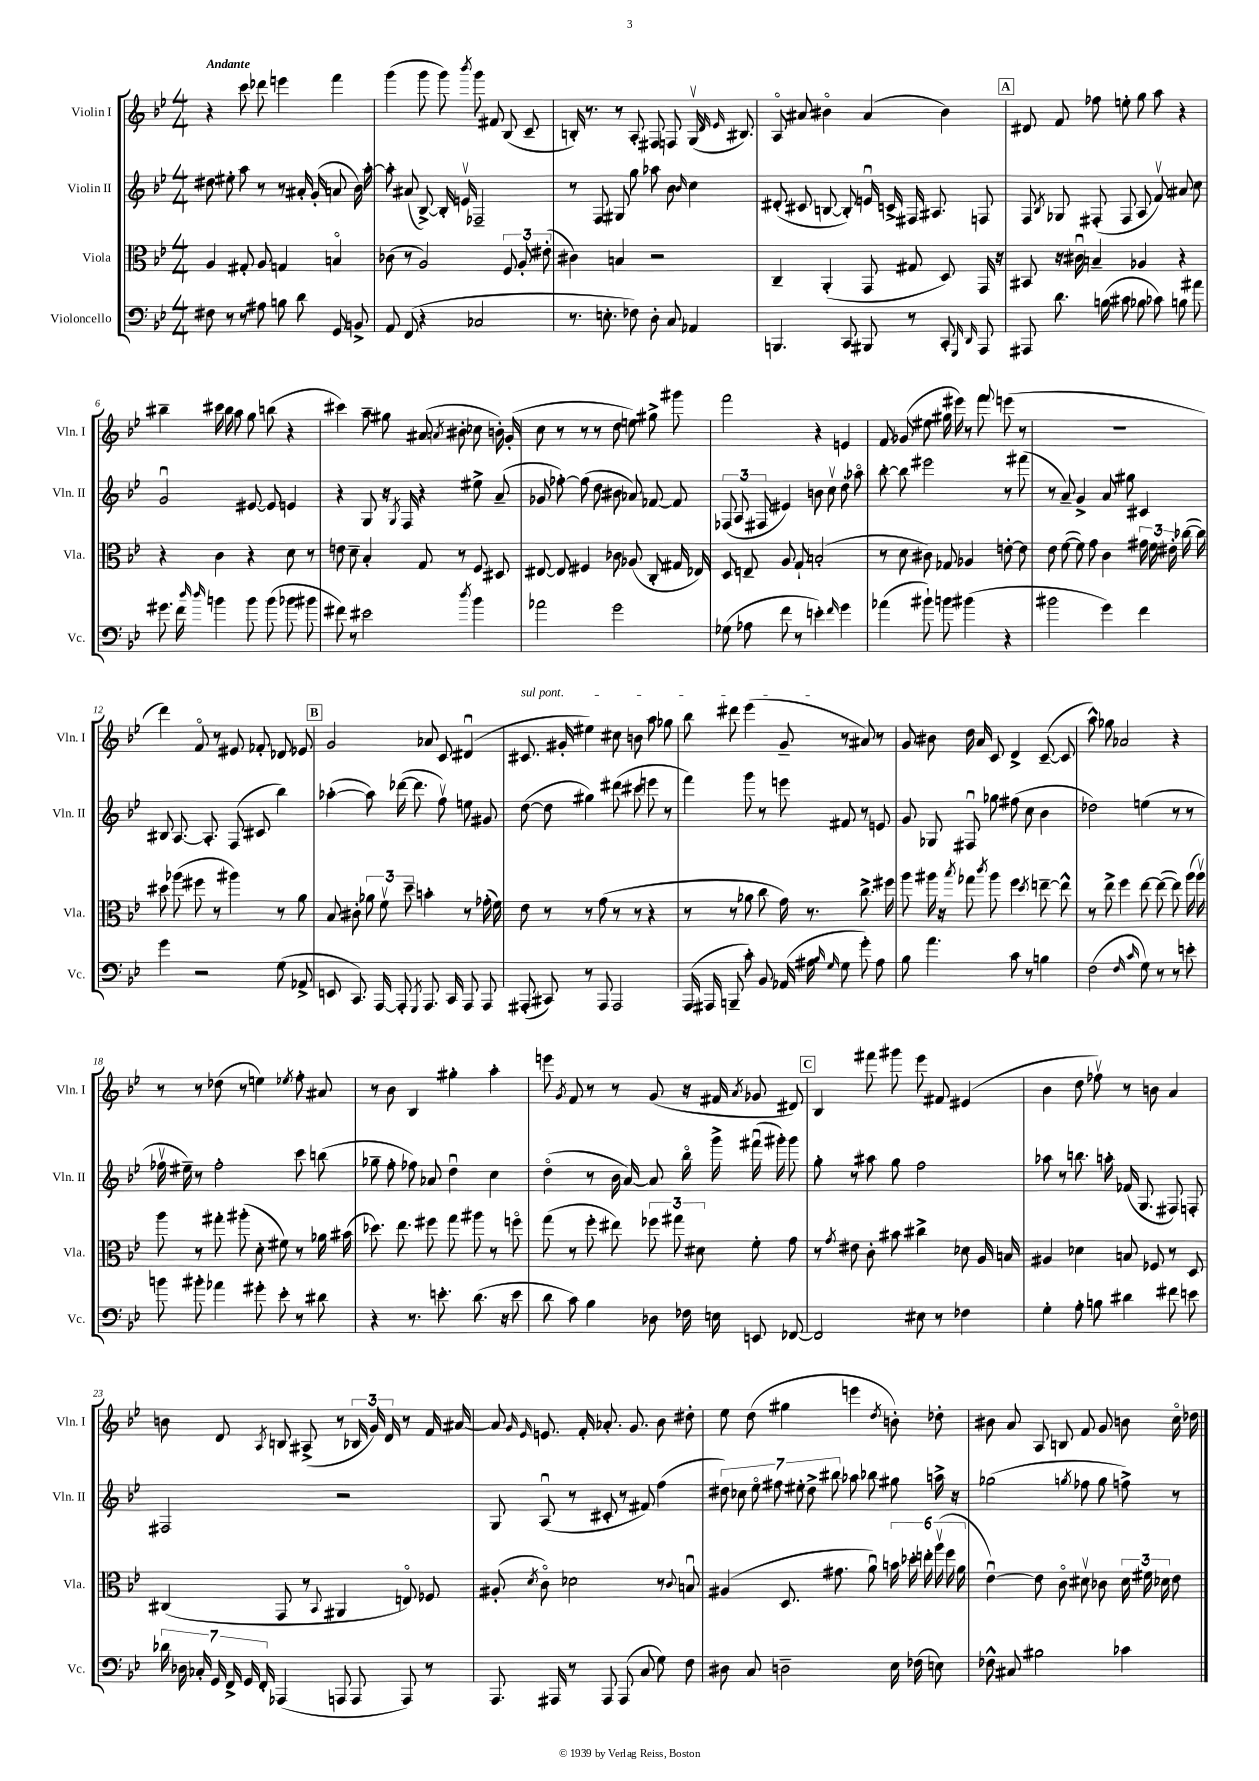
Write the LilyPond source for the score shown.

<<
\new StaffGroup <<
\new Staff = "s0" \with { instrumentName = "Violin I" shortInstrumentName = "Vln. I" } {
    \clef treble \key bes \major \numericTimeSignature \time 4/4 \tempo "Andante"
    \autoBeamOff r4 c'''8 des'''8 e'''4 f'''4 |
    g'''4( g'''8 g'''8) \acciaccatura { bes'''8 } g'''8 fis'8 bes8( c'8-- |
    b16-.) r8. r8 a8-. fis8 f8 g16\upbow( \grace { d'16 ees'16 } bis8.) |
    a8\flageolet ais'8 bis'4\flageolet ais'4( bis'4) |
    \mark \markup { \box "A" } dis'8 f'8 fes''8 e''8-. g''8 a''8 r4 |
    bis''4-- cis'''16 bis''16 a''8 g''8 b''8( r4 |
    cis'''4) a''8-- gis''8 ais'8( \acciaccatura { a'8 } bis'8-. ces''8 b'16-.) g'16-.( |
    c''8 r8 r8 r8 d''8 e''8) gis''8-> gis'''8 |
    f'''2 r4 e'4 |
    f'8 ges'8( eis''8 gis''16 eis'''16) r8 f'''8 \appoggiatura { f'''8 } e'''8( r8 |
    R1 |
    d'''4) f'8\flageolet r8 eis'8 fes'8-. des'8 ees'8 |
    \mark \markup { \box "B" } g'2 aes'8 c'8 dis'4\downbow( |
    \once \override TextSpanner.bound-details.left.text = \markup { \italic "sul pont." } cis'8.\startTextSpan gis'16-. eis''4) cis''8 b'8 a''8 ges''8 |
    bes''8 dis'''8 ees'''4( g'8--\stopTextSpan r8 ais'8) r8 |
    g'8 bis'8 d''16 a'16 c'8 d'4-> c'8~--( c'8 |
    a''8-^) ges''8 aes'2 r4 |
    r8 r8 des''8( r8 e''4) \acciaccatura { ees''8 } f''8-. ais'8 |
    r8 bes'8 bes4 gis''4-. a''4-. |
    e'''8 \acciaccatura { g'8 } f'8 r8 r8 g'8( r16 fis'16 \acciaccatura { a'8 } ges'8 dis'8) |
    \mark \markup { \box "C" } bes4 fis'''8 gis'''8 ees'''8 fis'8 eis'4( |
    bes'4 d''8 fes''8\upbow) r8 b'8 a'4 |
    b'8 d'8 \acciaccatura { a8 } b8 ais8->( r8 \tuplet 3/2 { bes16 g'16) d'16 } r8 f'16 ais'16~ |
    ais'8 \grace { g'16 ees'16 } e'8. f'16-. aes'8.-. g'8. bes'8 dis''8-. |
    ees''8 d''8( gis''4 e'''4 \acciaccatura { d''8 } b'8-.) des''8-. |
    bis'8 a'8 a8 b8 f'8 g'8 b'8 c''16\flageolet des''16 \bar "|." |
}
\new Staff = "s1" \with { instrumentName = "Violin II" shortInstrumentName = "Vln. II" } {
    \clef treble \key bes \major \numericTimeSignature \time 4/4
    \autoBeamOff dis''8 eis''8-. a''8 r8 r8 ais'16-. g'16-.( a'8 bes'16) a''16~-. |
    a''8-. ais'8( bes8~->) bes16-. e'16\upbow fes2-- |
    r8 f8 gis8 g''8 aes''8 bes'8 \grace { bes'16 } c''4 |
    dis'8-.( cis'8 b8~ b8-.) e'16\downbow c'16-> fis16 ais8. f8 |
    \mark \markup { \box "A" } f8 \acciaccatura { bes8 } ges8 fis8-.( fis8 a8 f'8\upbow) ais'8 c''8 |
    g'2\downbow eis'8~ eis'8 e'4 |
    r4 g8 r16 \acciaccatura { g8 } f16 r4 eis''8-> a'8--( |
    ges'8 fes''8~-.) fes''8( d''8 bis'8 aes'8) fes'8~ fes'8 |
    \tuplet 3/2 { fes8( a8 fis8 } eis'4) b'8 c''8\upbow d''8-. aes''8\flageolet |
    bes''8~-. bes''8 eis'''2 r8 fis'''8( |
    r8 a'8--) g'4-> a'8 gis''8 cis'4 |
    bis8 a8.~ a8.-. f8( cis'8 bes''4) |
    \mark \markup { \box "B" } aes''4~-.( aes''8) des'''16~( des'''8. f''8\upbow) e''8 gis'8 |
    d''8~( d''8 gis''4) dis'''8( cis'''8 e'''8 r8 |
    f'''4) g'''8 r8 e'''8 fis'8 r8 e'8 |
    g'8 ges8 fis8\downbow ges''8 fis''8( c''8 bes'4 |
    des''2) e''4( r8 r8 |
    fes''16\upbow eis''16--) r8 fes''2-. c'''8 b''8( |
    ges''8-- f''8-. fes''8) aes'8 d''4\downbow c''4 |
    d''4\flageolet( r8 bes'16 a'16~) a'8 bes''16\flageolet g'''16-> fis'''16\downbow( gis'''16-.) gis'''8 |
    \mark \markup { \box "C" } g''8-. r8 ais''8 g''8 f''2 |
    aes''8 r8 b''8. a''16-. fes'16( g8. fis8) f8-. |
    fis2 r2 |
    g8 a8\downbow( r8 cis'8-. r8 fis'8) f''4( |
    \tuplet 7/4 { dis''8) ces''8 ees''8\flageolet fis''8 eis''8-. dis''8-> bis''8 } aes''8 bes''8 gis''8 a''16-> r16 |
    ges''2( \acciaccatura { g''8 } fes''8 g''8 f''8->) r8 \bar "|." |
}
\new Staff = "s2" \with { instrumentName = "Viola" shortInstrumentName = "Vla." } {
    \clef alto \key bes \major \numericTimeSignature \time 4/4
    \autoBeamOff a4 gis8-. a8 g4 b4\flageolet |
    ces'8( r8 a2) \tuplet 3/2 { f8 a8-. eis'8-.( } |
    cis'4) b4 r2 |
    c4-- a,4-.( g,8 gis8 d8) g,16 r16 |
    \mark \markup { \box "A" } bis,8 r16 cis'16\downbow b4-- aes4 r4 |
    r4 c'4 r4 d'8 r8 |
    e'8 d'8-- bes4-. g8 r8 f8 dis8 |
    eis8~ eis8 fis4 ces'8 aes8( c8-. gis16 ees16) |
    d8 e8-- a8 g8-! b2-.( |
    r8 d'8 cis'8) ges8 aes4 e'8~-. e'8 |
    ees'8 f'8~( f'8) g'8 c'4 \tuplet 3/2 { gis'16 f'16 eis'16-. } ces''16~( ces''16) |
    dis''8 aes''8( fis''8 r8 ais''4) r8 a'8 |
    \mark \markup { \box "B" } bes8 cis'8-. \tuplet 3/2 { aes'8 f'8\upbow d''8-- } b'4-. r8 ges'16-.( f'16) |
    ees'8 r8 r8 g'8( r8 r8 r4 |
    r8 r8 aes'8 c''8 g'16) r8. c''8.-> fis''16 |
    a''8 ais''16 r16 \acciaccatura { bes''8 } ges''8 \acciaccatura { c'''8 } ais''8 f''4 \acciaccatura { d''8 } e''8~-- e''8-^ |
    r8 ees''8-> f''4 ees''8~ ees''8~( ees''8) a''16( a''16\upbow) |
    a''8 r8 gis''8-. ais''8-.( d'8-. fis'8) r8 aes'16 bis'16( |
    des''8.) ees''8. fis''8 g''8 ais''8 r8 f''8\flageolet |
    g''8( r8 f''8-. eis''8) \tuplet 3/2 { fes''8 gis''8 dis'8 } f'8-. g'8 |
    \mark \markup { \box "C" } r8 \acciaccatura { g'8 } eis'8 c'8-. bis'8 cis''4-> des'8 a16 b16 |
    ais4 des'4 b8 fes8 r8 d8 |
    cis4( g,8 r8 \appoggiatura { bes,8 } ais,4 e8\flageolet) fes8 |
    ais8-.( \acciaccatura { d'8 } c'8\flageolet) des'2 r8 \appoggiatura { c'8 } b8\downbow |
    ais4( d8. gis'8. a'8\downbow) \tuplet 6/4 { b'16 des''16-. e''16-. a''16\upbow( f''16 a'16 } |
    ees'4~\downbow) ees'8 c'8\flageolet dis'8\upbow ces'8 \tuplet 3/2 { dis'16 fis'16 des'16 } ees'8 \bar "|." |
}
\new Staff = "s3" \with { instrumentName = "Violoncello" shortInstrumentName = "Vc." } {
    \clef bass \key bes \major \numericTimeSignature \time 4/4
    \autoBeamOff fis8 r8 r8 ais8 b8 d'8 g,8 b,8-> |
    a,8 f,8( r4 ces2 |
    r8. e8.-. fes8) d8-. c8 aes,4 |
    b,,4. c,8 bis,,8 r8 c,8-. \grace { g,,16 d,16 } a,,8 |
    \mark \markup { \box "A" } ais,,8 d'8. b16( cis'8 bes8 ces'8) b8 ais'8 |
    gis'8. f'16 \grace { d''16 d''16 } b'4 b'8 b'8( bes'8 bis'8 |
    fis'8) r8 eis'2 \acciaccatura { d''8 } bes'4 |
    aes'2 g'2 |
    ges8( aes8 f'8 r8 e'4-.) \grace { f'16 } g'4 |
    aes'4( bis'8-!) b'8 bis'4( r4 |
    bis'2 g'4) f'4 |
    g'4 r2 g8( aes,8-> |
    \mark \markup { \box "B" } e,8 c,8.) a,,16~ a,,8-. \acciaccatura { g,,8 } a,,8. c,16 a,,8 a,,8 |
    ais,,8-.( cis,8) r8 ais,,8 ais,,2 |
    a,,16( ais,,16 b,,8-- c'8-.) bes,8 aes,16( ais16 \grace { bes16 g16 } g8 g'8-.) ais8 |
    bes8 a'4. c'8 r8 b4 |
    f2( \grace { f16 c'16 } g8) r8 r8 e'8-. |
    b'8 bis'8-. aes'4 gis'8-. ees'8-. r8 dis'8 |
    r4 r8. e'8.-. d'8.( r16 e'8 |
    d'8 c'8) bes4 des8 fes16 e16 e,8 fes,8~ |
    \mark \markup { \box "C" } fes,2 eis8 r8 fes4 |
    g4-. a8-. b8 dis'4 fis'8 e'8 |
    \tuplet 7/4 { des'16 des16 ces16-. g,16 f,16-> g,16 f,16-. } aes,,4( a,,8 a,,8 a,,8) r8 |
    a,,8. ais,,16 r8 ais,,8 ais,,8( c8 g8) f8 |
    dis8 c8 d2-- ees16 fes16( e8) |
    fes8-^ cis8 bis2 ces'4 \bar "|." |
}
>>
>>
